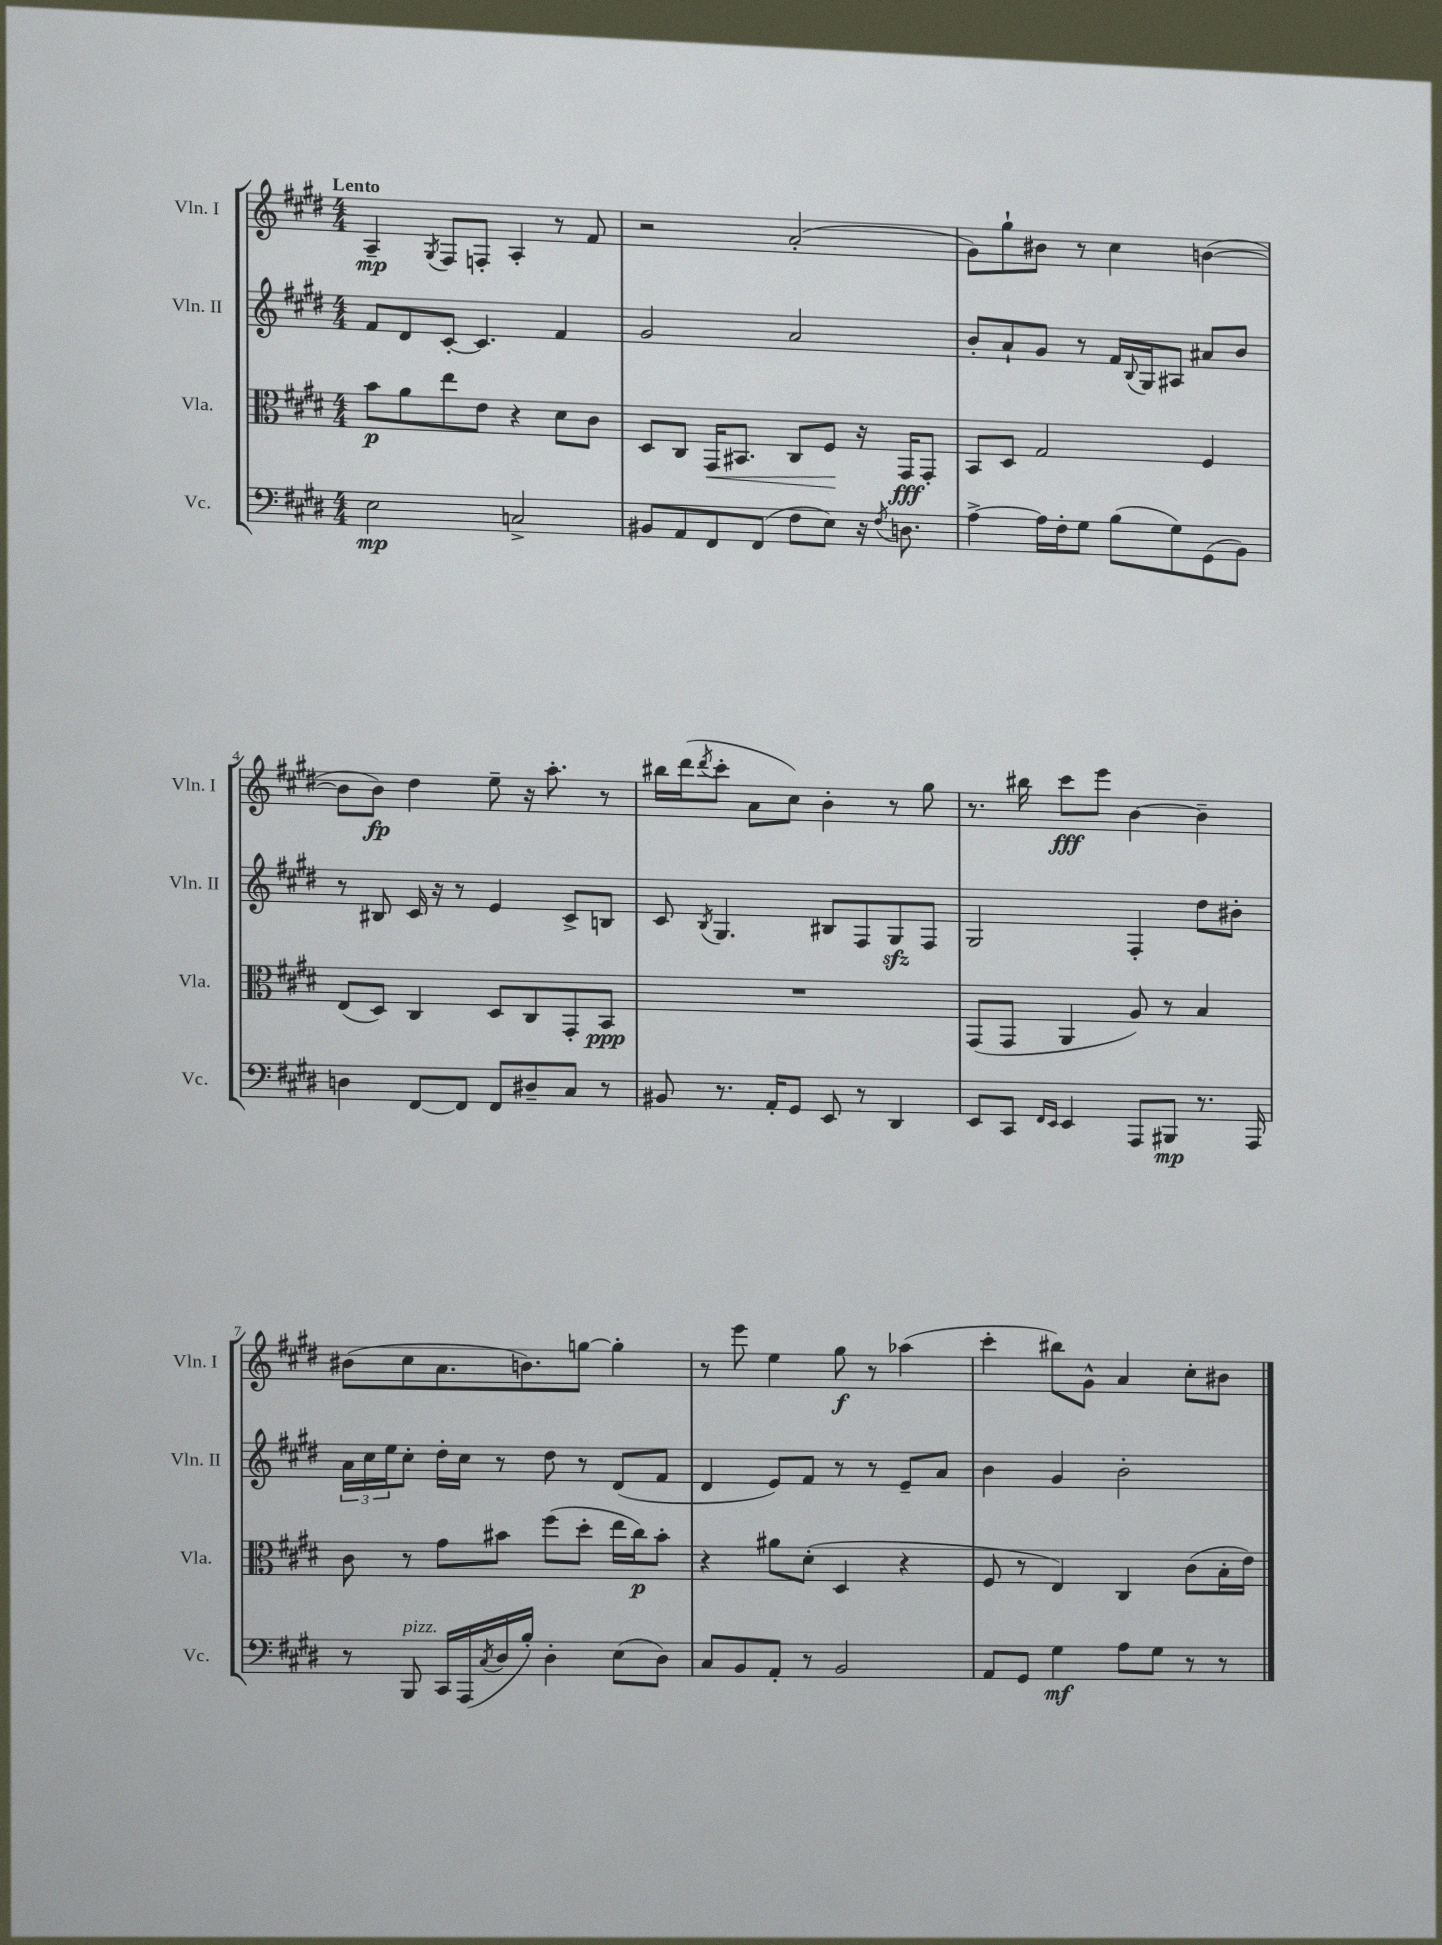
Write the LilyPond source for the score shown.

<<
\new StaffGroup <<
\new Staff = "s0" \with { instrumentName = "Vln. I" shortInstrumentName = "Vln. I" } {
    \clef treble \key e \major \numericTimeSignature \time 4/4 \tempo "Lento"
    a4--\mp \acciaccatura { gis8 } fis8 f8-. a4-. r8 fis'8 |
    r2 a'2-.( |
    gis'8) gis''8-! bis'8 r8 cis''4 b'4~( |
    b'8 b'8\fp) dis''4 e''8-- r16 a''8.-. r8 |
    bis''16 dis'''16( \acciaccatura { dis'''8 } cis'''8-. a'8 cis''8) b'4-. r8 gis''8 |
    r8. bis''16 cis'''8\fff e'''8 b'4~ b'4-- |
    bis'8( cis''8 a'8. b'8.) g''8~ g''4-. |
    r8 e'''8 e''4 gis''8\f r8 aes''4( |
    cis'''4-. bis''8) gis'8-^ a'4 cis''8-. bis'8 \bar "|." |
}
\new Staff = "s1" \with { instrumentName = "Vln. II" shortInstrumentName = "Vln. II" } {
    \clef treble \key e \major \numericTimeSignature \time 4/4
    fis'8 dis'8 cis'8~-. cis'4. fis'4 |
    gis'2 a'2 |
    b'8-. a'8-! gis'8 r8 fis'16 \appoggiatura { b8 } gis16 ais8 ais'8 b'8 |
    r8 bis8 cis'16 r16 r8 e'4 cis'8-> b8 |
    cis'8 \acciaccatura { b8 } gis4. bis8 fis8 gis8\sfz fis8 |
    gis2 fis4-. dis''8 bis'8-. |
    \tuplet 3/2 { a'16 cis''16 e''16 } cis''8-. dis''16-. cis''16 r8 dis''8 r8 dis'8( fis'8 |
    dis'4 e'8) fis'8 r8 r8 e'8-- a'8 |
    b'4 gis'4 b'2-. \bar "|." |
}
\new Staff = "s2" \with { instrumentName = "Vla." shortInstrumentName = "Vla." } {
    \clef alto \key e \major \numericTimeSignature \time 4/4
    b'8\p a'8 e''8 e'8 r4 dis'8 cis'8 |
    dis8 cis8 gis,16\< bis,8. cis8 fis8\! r16 gis,16\fff gis,8-. |
    b,8 dis8 gis2 fis4 |
    e8( dis8) cis4 dis8 cis8 gis,8-. b,8\ppp |
    R1 |
    gis,8( gis,8 a,4 a8) r8 b4 |
    cis'8 r8 gis'8 bis'8 fis''8( dis''8-. e''16 cis''16\p) bis'8-. |
    r4 ais'8 dis'8-.( dis4 r4 |
    fis8 r8 e4) cis4 cis'8( b16-. e'16) \bar "|." |
}
\new Staff = "s3" \with { instrumentName = "Vc." shortInstrumentName = "Vc." } {
    \clef bass \key e \major \numericTimeSignature \time 4/4
    e2\mp c2-> |
    bis,8 a,8 fis,8 fis,8( fis8 e8) r16 \acciaccatura { fis8 } d8. |
    a4~-> a16 fis16-. gis8 b8( gis8) gis,8( b,8) |
    d4 fis,8~ fis,8 fis,8 dis8-- cis8 r8 |
    bis,8 r8. a,16-. gis,8 e,8 r8 dis,4 |
    e,8 cis,8 \grace { fis,16 e,16 } e,4 a,,8 bis,,8\mp r8. a,,16 |
    r8 b,,8^\markup { \italic "pizz." } cis,16 a,,16( \acciaccatura { cis8 } dis16 b16-.) dis4-. e8( dis8) |
    cis8 b,8 a,8-. r8 b,2 |
    a,8 gis,8 gis4\mf a8 gis8 r8 r8 \bar "|." |
}
>>
>>
